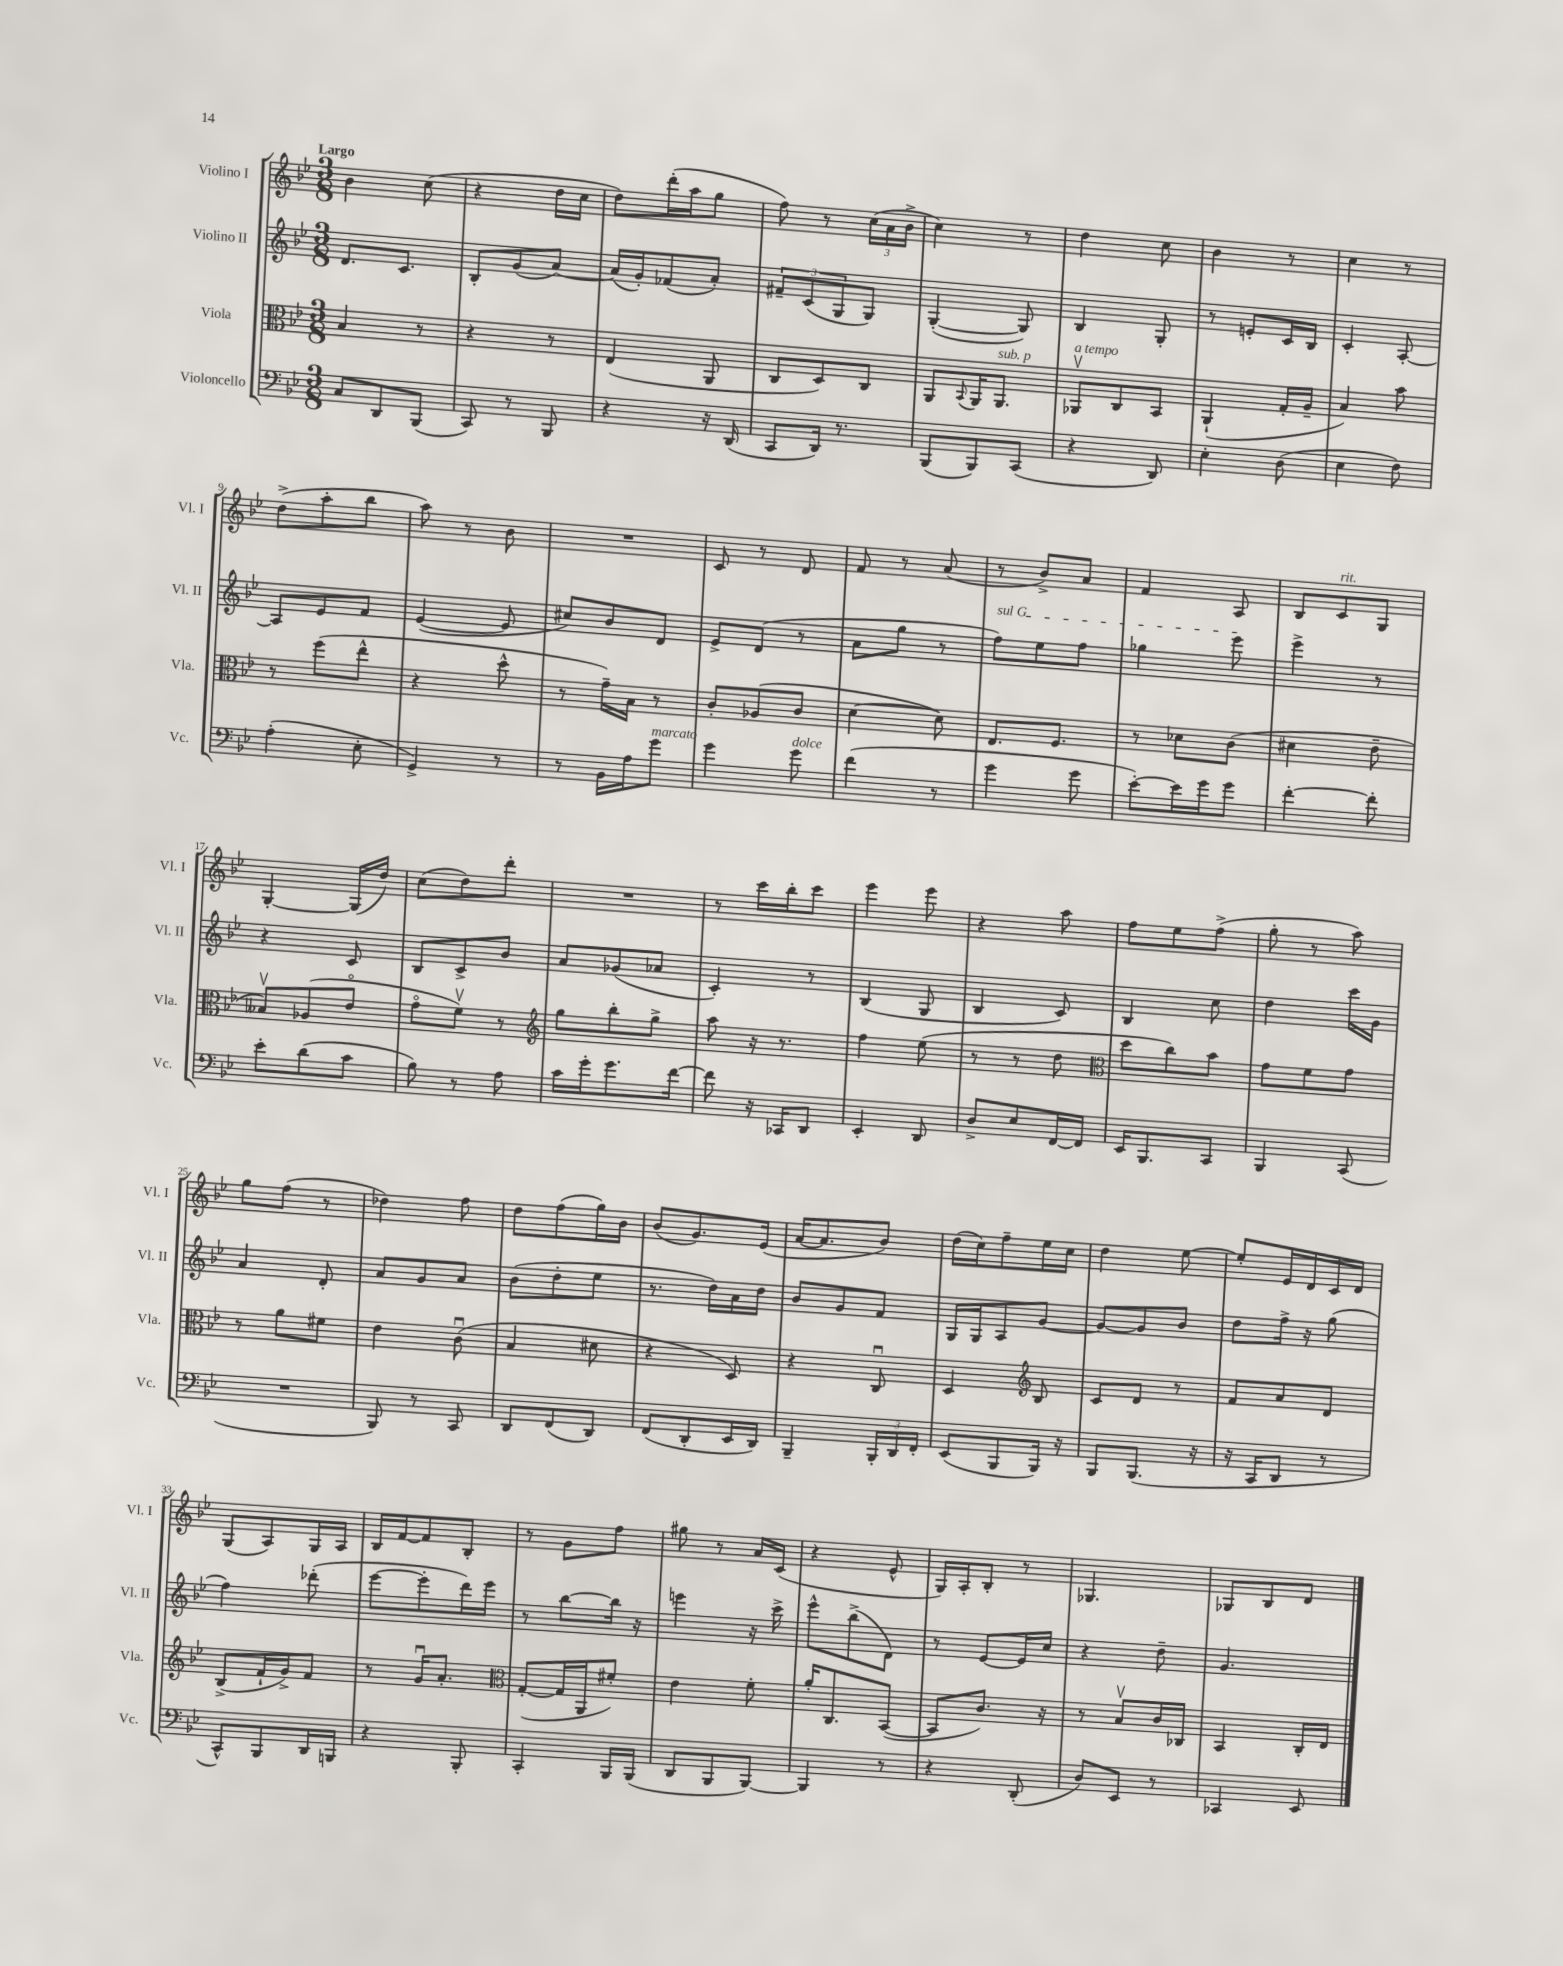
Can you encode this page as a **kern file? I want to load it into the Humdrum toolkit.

**kern	**kern	**kern	**kern
*staff4	*staff3	*staff2	*staff1
*clefF4	*clefC3	*clefG2	*clefG2
*k[b-e-]	*k[b-e-]	*k[b-e-]	*k[b-e-]
*M3/8	*M3/8	*M3/8	*M3/8
8C	4B-	8.d	4b-
8DD	.	.	.
.	.	8.c	.
(8BBB-	8r	.	(8cc
=	=	=	=
8CC)	4r	8B-'	4r
8r	.	(8g	.
8BBB-	8r	[8a)	16dd
.	.	.	16cc
=	=	=	=
4r	(4E-	(16a]	8dd)
.	.	16g')	.
.	.	(8f-	(16ddd'
.	.	.	16aa
16r	8AA	8a')	8gg
(16DD	.	.	.
=	=	=	=
8CC	8C	12f#~	8ff)
.	.	(12c	.
16DD)	8D)	.	8r
.	.	12G	.
8.r	.	.	.
.	8C	8G)	(24cc
.	.	.	24a
.	.	.	24b-^
=	=	=	=
(8BBB-	8AA	([4G'	4cc)
.	8qqBB-	.	.
8BBB-)	16AA	.	.
.	8.AA	.	.
(8CC	.	8G])	8r
=	=	=	=
4r	8AA-v	4B-	4dd
.	8C	.	.
8DD)	8BB-	8G'	8cc
=	=	=	=
4E-'	(4AA`	8r	4b-
.	.	8e'	.
(8D	16G'	16c	8r
.	16A~	16B-	.
=	=	=	=
4E-	4B-)	4c'	4cc
8F)	8b-	[8A'	8r
=	=	=	=
(4A'	8r	8A]	(8dd^
.	(8ff	8e-	8aa'
8E-'	8ee-^^	8f	8bb-
=	=	=	=
4GG^)	4r	([4e-	8aa)
.	.	.	8r
8r	8dd^^	8e-]	8b-
=	=	=	=
8r	8r	8cc#)	4.r
16BB-	16g~)	8b-	.
16A	16B-	.	.
8g	8r	8d	.
=	=	=	=
4g	8c'	8e-^	8c
.	(8A-	(8d	8r
8g	8c	8r	8d
=	=	=	=
(4f	[4d	8a	8f
.	.	8gg	8r
8r	8d])	8r	(8a
=	=	=	=
4g	8.E-	8ff)	8r
.	.	8ee-	8b-^)
.	8.F	.	.
8g	.	8ff	8a
=	=	=	=
[8e-')	8r	4gg-	4f
16e-]	8d-	.	.
16g	.	.	.
8g	(8c	8eee-	8A
=	=	=	=
[4f'	4d#	4eee-^	8B-
.	.	.	8c
8f']	8e-~	8r	8G
=	=	=	=
8e-'	8B--v)	4r	[4G'
(8d	(8A-	.	.
8c	8e-o	8c	(16G]
.	.	.	16dd)
=	=	=	=
8B-)	8go	8B-	(8cc
8r	8fv)	8c^	8dd)
8A	8r	8b-	8ddd'
=	=	=	=
*	*clefG2	*	*
16c	8gg	8a	4.r
16g'	.	.	.
8.g	8bb-'	(8g-	.
.	8gg^	8a-	.
[16f	.	.	.
=	=	=	=
8f]	8aa	4c')	8r
16r	16r	.	16ccc
16CC-	8.r	.	16bb-'
8DD	.	8r	8ccc
=	=	=	=
4EE-'	4ff	(4B-	4eee-
8DD	(8ee-	8G	8eee-
=	=	=	=
8D^	8r	4B-	4r
8E-	8r	.	.
[16FF	8dd	8c)	8aa
16FF]	.	.	.
=	=	=	=
*	*clefC3	*	*
16EE-	8dd	4B-	8ff
8.BBB-	.	.	.
.	8cc)	.	8ee-
8CC	8b-	8cc	(8ff^
=	=	=	=
4BBB-	8g	4dd	8gg'
.	8f	.	8r
(8CC	8g	16ccc	8aa)
.	.	16g	.
=	=	=	=
4.r	8r	4a	8gg
.	8a	.	(8ff
.	8f#	8d'	8r
=	=	=	=
8BBB-)	4e-	8a	4dd-)
8r	.	8g	.
8CC	(8cu	8a	8ff
=	=	=	=
8DD	4B-	(8b-	8dd
(8FF	.	8dd'	(8ff
8DD)	8d#	8ee-	16gg)
.	.	.	16b-
=	=	=	=
(8FF	4r	8.r	(8b-
8DD'	.	.	8.g)
.	.	16dd)	.
16EE-	8D)	16a	.
16DD)	.	16dd	(16e-
=	=	=	=
4BBB-~	4r	8b-	[16a
.	.	.	8.a]
.	.	8g	.
24BBB-'	8Cu	8f	8b-)
24DD	.	.	.
24FF'	.	.	.
=	=	=	=
(8EE-	4D	16G	(16dd
.	.	16G	16cc)
8BBB-	.	8A	8ff~
*	*clefG2	*	*
16BBB-)	8B-	[8g	16ee-
16r	.	.	16cc
=	=	=	=
8BBB-	8c	8g_	4dd
(8.BBB-	8d	8g]	.
.	8r	8b-	[8ee-
16r	.	.	.
=	=	=	=
16r	8f	8dd	8ee-']
16CC	.	.	.
8DD	8a	16ff^	16e-
.	.	16r	16d
8r	8d	(8gg	16c
.	.	.	16d
=	=	=	=
8CC^^)	(8B-^	4ff)	(8G
8BBB-	16f`	.	8A)
.	16g^)	.	.
16DD	8f	(8ddd-'	16G
16BBB	.	.	16A
=	=	=	=
4r	8r	[8eee-	16B-
.	.	.	[16f
.	16gu	8eee-']	8f]
.	8.a'	.	.
8BBB-'	.	16ddd)	8B-'
.	.	16eee-	.
=	=	=	=
*	*clefC3	*	*
4CC'	([8G'	8r	8r
.	16G]	[8bb-	8g
.	16AA	.	.
16BBB-	8f#')	16bb-]	8ff
(16BBB-	.	16r	.
=	=	=	=
8DD	4e-	4eee	8gg#
8BBB-	.	.	8r
[8BBB-)	8f'	16r	16a
.	.	16ccc^	(16c
=	=	=	=
4BBB-]	16a'	8eee-^^	4r
.	8.C	.	.
.	.	(8bb-^	.
8r	([8BB-	8d)	8e-^^
=	=	=	=
4r	8BB-]	8r	16G)
.	.	.	16A'
.	8.c)	[8e-	8B-'
(8DD'	.	16e-]	8r
.	16r	16cc	.
=	=	=	=
8D)	8r	4r	4.G-
8EE-	8B-v	.	.
8r	16c	8dd~	.
.	16C-	.	.
=	=	=	=
4CC-	4BB-	4.g	8G-
.	.	.	8B-
8EE-	16C'	.	8d
.	16E-	.	.
==	==	==	==
*-	*-	*-	*-
